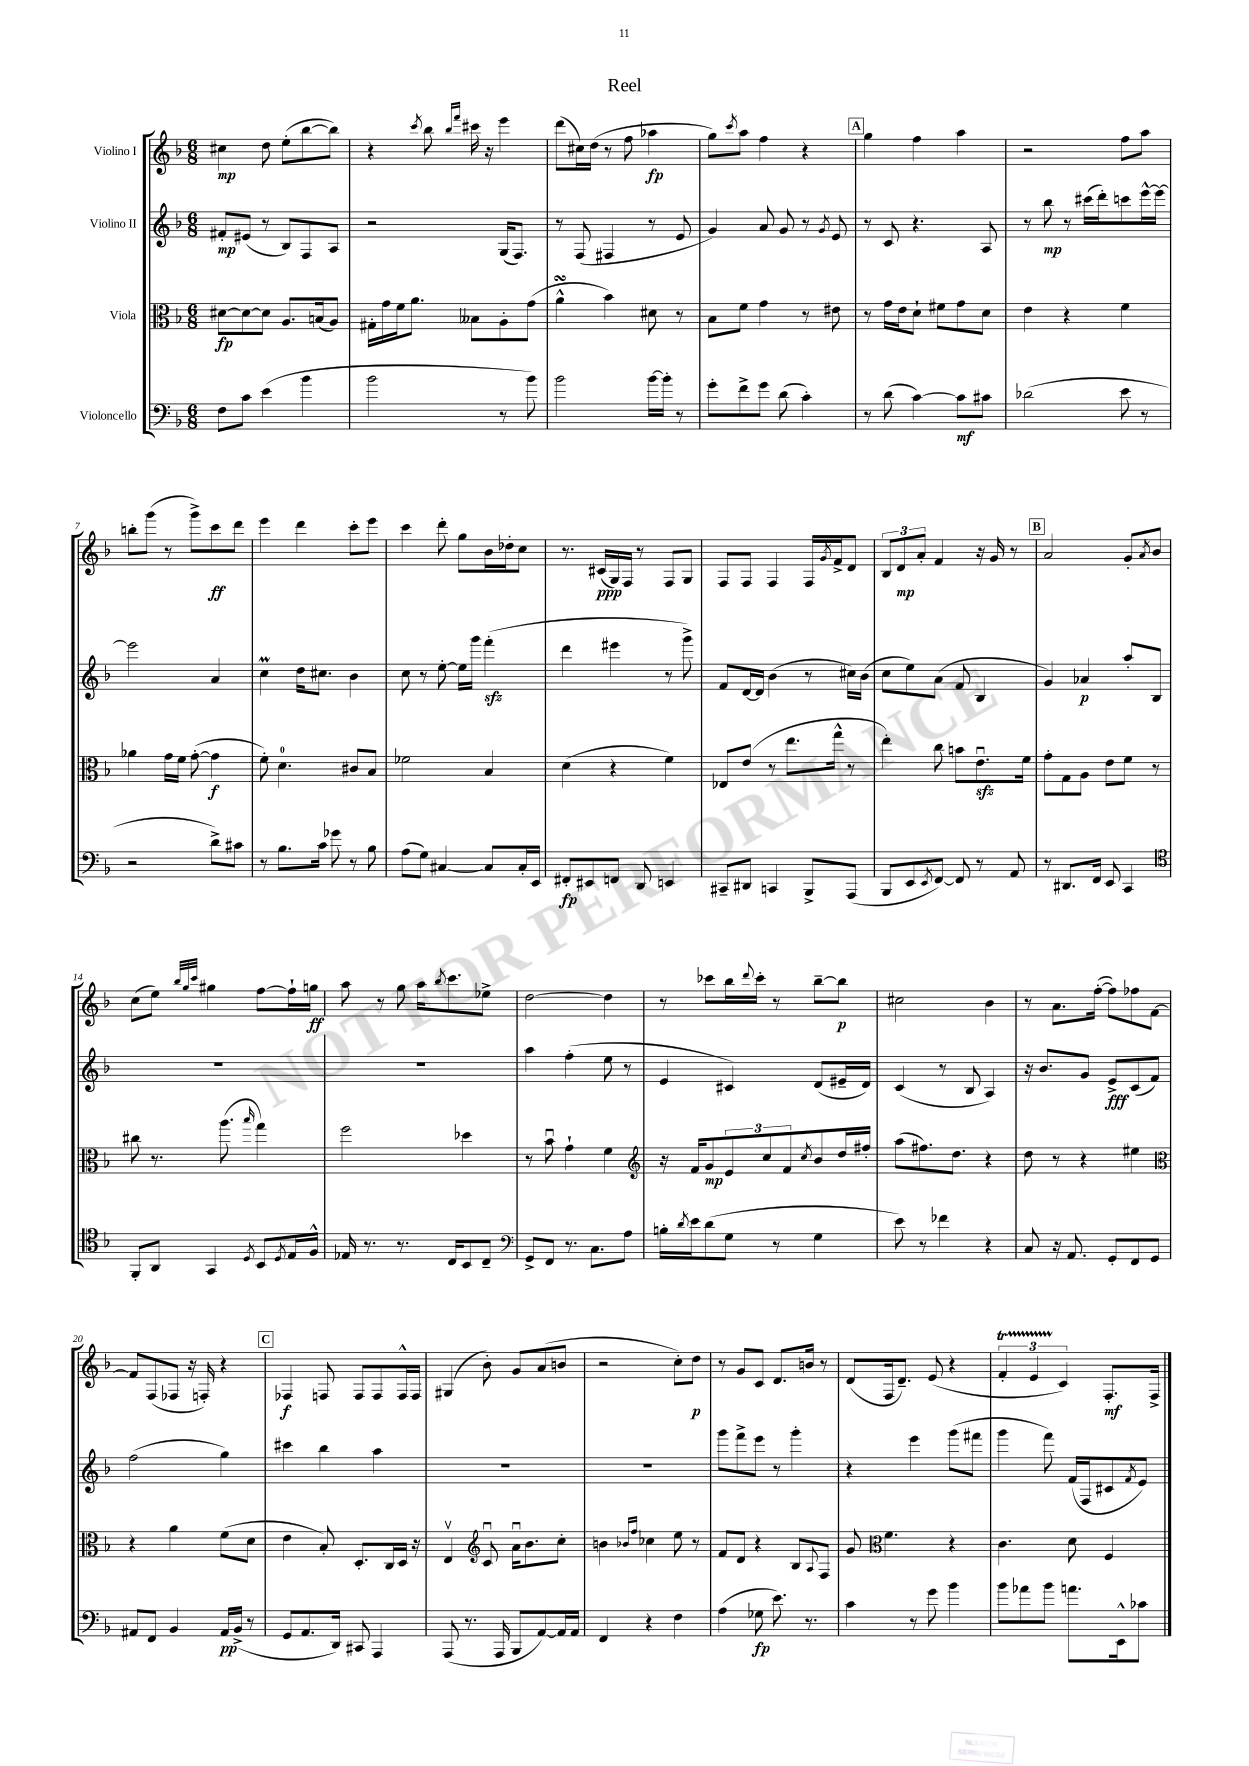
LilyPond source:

\header { title = "Reel" }
<<
\new StaffGroup <<
\new Staff = "s0" \with { instrumentName = "Violino I" } {
    \clef treble \key f \major \numericTimeSignature \time 6/8
    cis''4\mp d''8 e''8-.( bes''8~ bes''8) |
    r4 \acciaccatura { c'''8 } bes''8 \grace { bes''16 f'''16 } cis'''16 r16 e'''4 |
    d'''8( cis''16) d''16( r8 f''8 aes''4\fp |
    g''8) \acciaccatura { c'''8 } a''8 f''4 r4 |
    \mark \markup { \box "A" } g''4 f''4 a''4 |
    r2 f''8 a''8 |
    b''8-. g'''8( r8 g'''8->) c'''8\ff d'''8 |
    e'''4 d'''4 c'''8-. e'''8 |
    c'''4 d'''8-. g''8 bes'16 des''16-. c''8 |
    r8. cis'16\ppp( g16) f16 r8 f8 g8 |
    f8 f8 f4 f16 \acciaccatura { g'8 } f'16-> d'8 |
    \tuplet 3/2 { bes8 d'8\mp a'8-. } f'4 r16 g'16 r8 |
    \mark \markup { \box "B" } a'2 g'8-. \acciaccatura { a'8 } bes'8 |
    c''8( e''8) \grace { bes''32 g''32 c'''32 } gis''4 f''8~ f''16-! g''16\ff |
    a''8 r8 g''8 a''16 \acciaccatura { bes''8 } c'''8. ees''8-> |
    d''2~ d''4 |
    r8 ces'''8 bes''16 \appoggiatura { d'''8 } ces'''16-. r8 bes''8~-- bes''8\p |
    cis''2 bes'4 |
    r8 a'8. f''16~-.( f''8) fes''8 f'8~ |
    f'8 f8( fes8 r16 f16-.) r4 |
    \mark \markup { \box "C" } fes4\f f8 f8 f8 f16-^ f16 |
    gis4( bes'8-.) g'8 a'8( b'8 |
    r2 c''8-.) d''8\p |
    r8 g'8 c'8 d'8. b'16 r8 |
    d'8( f16 d'8.--) e'8( r4 |
    \tuplet 3/2 { f'4-.\startTrillSpan e'4 c'4\stopTrillSpan) } f8.-.\mf f16-> \bar "|." |
}
\new Staff = "s1" \with { instrumentName = "Violino II" } {
    \clef treble \key f \major \numericTimeSignature \time 6/8
    fis'8-.\mp eis'8( r8 bes8) f8 a8 |
    r2 g16( f8.) |
    r8 f8( fis4 r8 e'8 |
    g'4) a'8 g'8 r8 \acciaccatura { g'8 } e'8 |
    \mark \markup { \box "A" } r8 c'8 r4. a8 |
    r8 bes''8\mp r8 cis'''16( d'''16-.) c'''8 e'''16~-^ e'''16~ |
    e'''2 a'4 |
    c''4\prall d''16 cis''8. bes'4 |
    c''8 r8 e''8~-. e''16 g'''16 f'''4-.\sfz( |
    d'''4 eis'''4 r8 g'''8->) |
    f'8 d'16~ d'16 bes'4( r8 cis''16) bes'16( |
    c''8 e''8) a'8( f'8 bes4 |
    \mark \markup { \box "B" } g'4) aes'4\p a''8-. bes8 |
    R2. |
    R2. |
    a''4 f''4-.( e''8 r8 |
    e'4 cis'4) d'8( eis'16-- d'16) |
    c'4( r8 bes8 a4) |
    r16 bes'8. g'8 e'8->\fff c'8( f'8) |
    f''2( g''4) |
    \mark \markup { \box "C" } cis'''4 bes''4 a''4 |
    R2. |
    R2. |
    g'''8 f'''8-> e'''8 r8 g'''4-. |
    r4 e'''4 g'''8( fis'''8 |
    g'''4 f'''8) f'16( f16 cis'8 \acciaccatura { f'8 } e'8) \bar "|." |
}
\new Staff = "s2" \with { instrumentName = "Viola" } {
    \clef alto \key f \major \numericTimeSignature \time 6/8
    dis'8~\fp dis'8~ dis'8 a8. b16( a8) |
    gis16-. g'16 f'16 a'8. beses8 a8-. g'8( |
    a'4-^\turn bes'4) dis'8 r8 |
    bes8 f'8 g'4 r8 eis'8 |
    \mark \markup { \box "A" } r8 g'16 e'16 d'8-! fis'8 g'8 d'8 |
    e'4 r4 f'4 |
    aes'4 g'16 f'16 g'8~-.( g'4\f |
    f'8-.) d'4.-0 cis'8 bes8 |
    fes'2 bes4 |
    d'4( r4 f'4) |
    ees8 e'8( r8 e''8. g''16-^ r8 |
    e''4-.) c''8 b'8 e'8.\downbow\sfz f'16 |
    \mark \markup { \box "B" } g'8-. g8 a8 e'8 f'8 r8 |
    cis''8 r8. a''8.( \grace { bes''16 } g''4) |
    f''2 des''4 |
    r8 bes'8\downbow g'4-! f'4 |
    \clef treble r16 f'16 g'8\mp \tuplet 3/2 { e'8 c''8 f'8 } \acciaccatura { c''8 } bes'8 d''16 fis''16-. |
    a''8( fis''8.) d''8. r4 |
    d''8 r8 r4 eis''4 |
    \clef alto r4 a'4 f'8( d'8 |
    \mark \markup { \box "C" } e'4 bes8-.) d8.-. c16 d16 r16 |
    e4\upbow \clef treble c'8\downbow a'16\downbow bes'8. c''8-. |
    b'4 \grace { bes'16 f''16 } ces''4 e''8 r8 |
    f'8 d'8 r4 bes8 \appoggiatura { a8 } f8 |
    g'8 \clef alto f'4. r4 |
    c'4. d'8 f4 \bar "|." |
}
\new Staff = "s3" \with { instrumentName = "Violoncello" } {
    \clef bass \key f \major \numericTimeSignature \time 6/8
    f8 c'8 e'4( bes'4 |
    bes'2 r8 bes'8) |
    bes'2 bes'16~ bes'16-. r8 |
    g'8-. f'8-> g'8 d'8( c'4-.) |
    \mark \markup { \box "A" } r8 d'8( c'4~) c'8\mf cis'8 |
    des'2( e'8 r8 |
    r2 d'8->) cis'8 |
    r8 bes8. c'16 ges'8 r8 bes8 |
    a8( g8) cis4~ cis8 cis16-. e,16 |
    fis,8-.\fp eis,8 f,8 d,8 e,4 |
    cis,8-- dis,8 c,4 bes,,8-> a,,8( |
    bes,,8 e,8 \acciaccatura { e,8 } f,8~) f,8 r8 a,8 |
    \mark \markup { \box "B" } r8 dis,8. f,16 e,8 c,4 |
    \clef tenor f,8-. a,8 g,4 \acciaccatura { d8 } bes,8 \acciaccatura { d8 } e16 f16-^ |
    ees16 r8. r8. c16 bes,8 c8-- |
    \clef bass g,8-> f,8 r8. c8. a8 |
    b16-. \acciaccatura { d'8 } e'16 d'8( g8 r8 g4 |
    e'8) r8 fes'4 r4 |
    c8 r16 a,8. g,8-. f,8 g,8 |
    ais,8 f,8 bes,4 ais,16\pp bes,16->( r8 |
    \mark \markup { \box "C" } g,8 a,8. d,16) cis,8 a,,4 |
    a,,8( r8. a,,16 bes,,8 a,8~) a,16 a,16 |
    f,4 r4 f4 |
    a4( ges8\fp e'8.) r8. |
    c'4 r8 g'8 bes'4 |
    bes'8 aes'8 bes'8 a'8. e,16-^ ces'8 \bar "|." |
}
>>
>>
